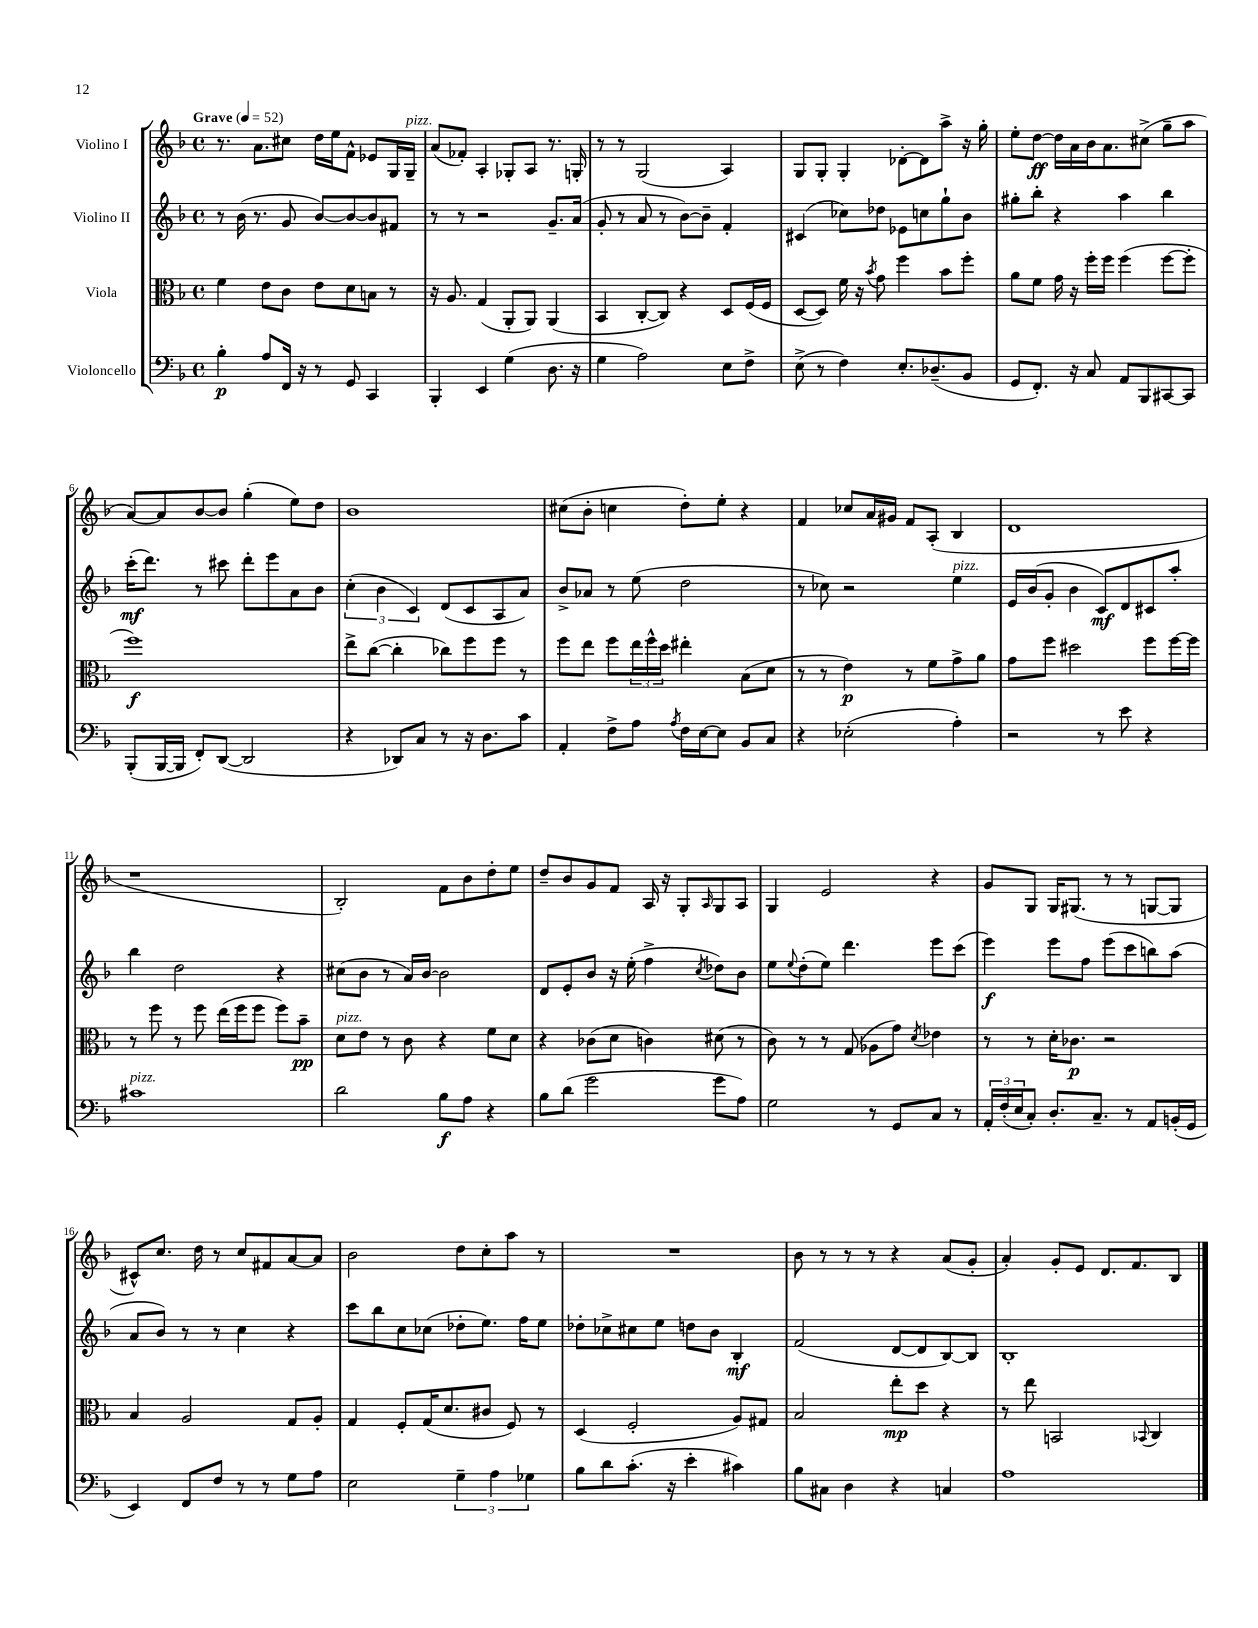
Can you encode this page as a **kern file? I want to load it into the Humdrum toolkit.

**kern	**kern	**kern	**kern
*staff4	*staff3	*staff2	*staff1
*clefF4	*clefC3	*clefG2	*clefG2
*k[b-]	*k[b-]	*k[b-]	*k[b-]
*M4/4	*M4/4	*M4/4	*M4/4
*met(c)	*met(c)	*met(c)	*met(c)
*MM52	*MM52	*MM52	*MM52
4B-'	4f	8r	8.r
.	.	(16b-	.
.	.	8.r	8.a
8A	8e	.	.
16FF	8c	8g	8cc#
16r	.	.	.
8r	8e	[8b-)	16dd
.	.	.	16ee
8GG	8d	8b-_	8f^^
4CC	8B	8b-]	8e-
.	8r	8f#	16G
.	.	.	16G~
=	=	=	=
4BBB-'	16r	8r	(8a
.	8.A	.	.
.	.	8r	8f-')
4EE	(4G	2r	4A'
(4G	8AA'	.	8G-'
.	8AA)	.	8A
8.D	(4AA	8.g~	8.r
16r	.	(16a	16G'
=	=	=	=
4G	4BB-	8g'	8r
.	.	8r	8r
2A)	[8C'	8a	(2G
.	8C])	8r	.
.	4r	[8b-)	.
.	.	8b-~]	.
8E	8D	4f'	4A)
8F^	(16F	.	.
.	16F	.	.
=	=	=	=
(8E^	[8D	(4c#	8G
8r	8D])	.	8G'
4F)	16f	8cc-)	4G'
.	16r	.	.
.	8qb-	.	.
.	8g	8dd-	.
8.E'	4ff	8e-	[8d-'
.	.	8cc	8d-]
(8.D-~	.	.	.
.	8b-	8gg`	8aa^
8BB-	8ff'	8b-	16r
.	.	.	16gg'
=	=	=	=
8GG	8a	8gg#'	8ee'
8.FF')	8f	8bb-'	[8dd
.	16g	4r	16dd]
16r	16r	.	16a
8C	16ff'	.	16b-
.	16ff	.	8.a
8AA	(4ff	4aa	.
8BBB-	.	.	(8cc#^
[8CC#	[8ff	4bb-	8gg~
8CC#]	8ff']	.	8aa
=	=	=	=
(8BBB-'	1ff)	(16ccc'	[8a)
.	.	8.ddd)	.
[16BBB-	.	.	8a]
16BBB-]	.	.	.
8FF')	.	8r	[8b-
([8DD	.	8ccc#	8b-]
2DD]	.	8ddd'	(4gg'
.	.	8eee	.
.	.	8a	8ee)
.	.	8b-	8dd
=	=	=	=
4r	8ee^	(6cc'	1b-
.	([8cc	.	.
.	.	6b-	.
8DD-)	4cc']	.	.
.	.	6c)	.
8C	.	.	.
8r	8cc-)	(8d	.
16r	8ff	8c	.
8.D	.	.	.
.	8ff	8A	.
8c	8r	8a)	.
=	=	=	=
4AA'	8ff	8b-^	(8cc#
.	8ee	8a-	8b-'
8F^	8ff	8r	4cc
8A	24ee	(8ee	.
.	24ff^^	.	.
.	24dd	.	.
8qA	.	.	.
16F	4ee#'	2dd	8dd')
[16E	.	.	.
8E]	.	.	8ee'
8BB-	(8B-	.	4r
8C	8d	.	.
=	=	=	=
4r	8r	8r	4f
.	8r	8cc-)	.
(2E-'	4e)	2r	8cc-
.	.	.	16a
.	.	.	16g#
.	8r	.	8f
.	8f	.	(8A'
4A')	8g^	4ee	4B-
.	8a	.	.
=	=	=	=
2r	8g	16e	1d
.	.	(16b-	.
.	8ff	8g'	.
.	2dd#	4b-	.
8r	.	8c)	.
8e	.	8d	.
4r	8ff	8c#	.
.	[16ff	8aa'	.
.	16ff]	.	.
=	=	=	=
1c#	8r	4bb-	1r
.	8ff	.	.
.	8r	2dd	.
.	8ff	.	.
.	(16ee	.	.
.	16ff	.	.
.	8ff	.	.
.	8ff)	4r	.
.	8b-~	.	.
=	=	=	=
2d	8d	(8cc#	2B-')
.	8e	8b-	.
.	8r	8r	.
.	8c	16a)	.
.	.	[16b-	.
8B-	4r	2b-]	8f
8A	.	.	8b-
4r	8f	.	8dd'
.	8d	.	8ee
=	=	=	=
8B-	4r	8d	8dd~
(8d	.	8e'	8b-
2g	(8c-	8b-	8g
.	8d	16r	8f
.	.	(16ee'	.
.	4c)	4ff^	16A
.	.	.	16r
.	.	.	8G'
.	.	8qcc	16qqA
8g	(8d#	8dd-)	8G
8A)	8r	8b-	8A
=	=	=	=
2G	8c)	8ee	4G
.	.	8qqee	.
.	8r	(8dd'	.
.	8r	8ee)	2e
.	(8G	4.ddd	.
8r	8A-	.	.
8GG	8g)	.	.
.	8qd	.	.
8C	4e-	8eee	4r
8r	.	(8ccc	.
=	=	=	=
24AA'	8r	4eee)	8g
(24F'	.	.	.
24E	.	.	.
8C')	8r	.	8G
8.D'	16d'	8eee	16G
.	8.c-	.	(8.G#
.	.	8ff	.
8.C~	.	.	.
.	2r	(8eee	8r
8r	.	8ccc	8r
8AA	.	8bb)	[8G
(16BB'	.	(8aa	8G]
16GG	.	.	.
=	=	=	=
4EE)	4B-	8a	8c#^^)
.	.	8b-)	8.cc
8FF	2A	8r	.
.	.	.	16dd
8F	.	8r	8r
8r	.	4cc	8cc
8r	.	.	8f#
8G	8G	4r	[8a
8A	8A'	.	8a]
=	=	=	=
2E	4G	8ccc	2b-
.	.	8bb-	.
.	8F'	8cc	.
.	(16G	(8cc-	.
.	8.d	.	.
6G~	.	8dd-'	8dd
.	8c#	8.ee)	8cc'
6A	.	.	.
.	8F)	.	8aa
.	.	16ff	.
6G-	.	.	.
.	8r	8ee	8r
=	=	=	=
8B-	(4D	8dd-'	1r
8d	.	8cc-^	.
(8.c'	2F'	8cc#	.
.	.	8ee	.
16r	.	.	.
4e'	.	8dd	.
.	.	8b-	.
4c#)	8A)	4B-'	.
.	8G#	.	.
=	=	=	=
8B-	2B-	(2f	8b-
8C#	.	.	8r
4D	.	.	8r
.	.	.	8r
4r	8ee'	[8d	4r
.	8dd	8d]	.
4C	4r	[8B-)	(8a
.	.	8B-]	8g'
=	=	=	=
1A	8r	1B-'	4a')
.	8ee	.	.
.	2BB	.	8g'
.	.	.	8e
.	.	.	8.d
.	.	.	8.f
.	8qqBB-	.	.
.	4C	.	.
.	.	.	8B-
==	==	==	==
*-	*-	*-	*-
